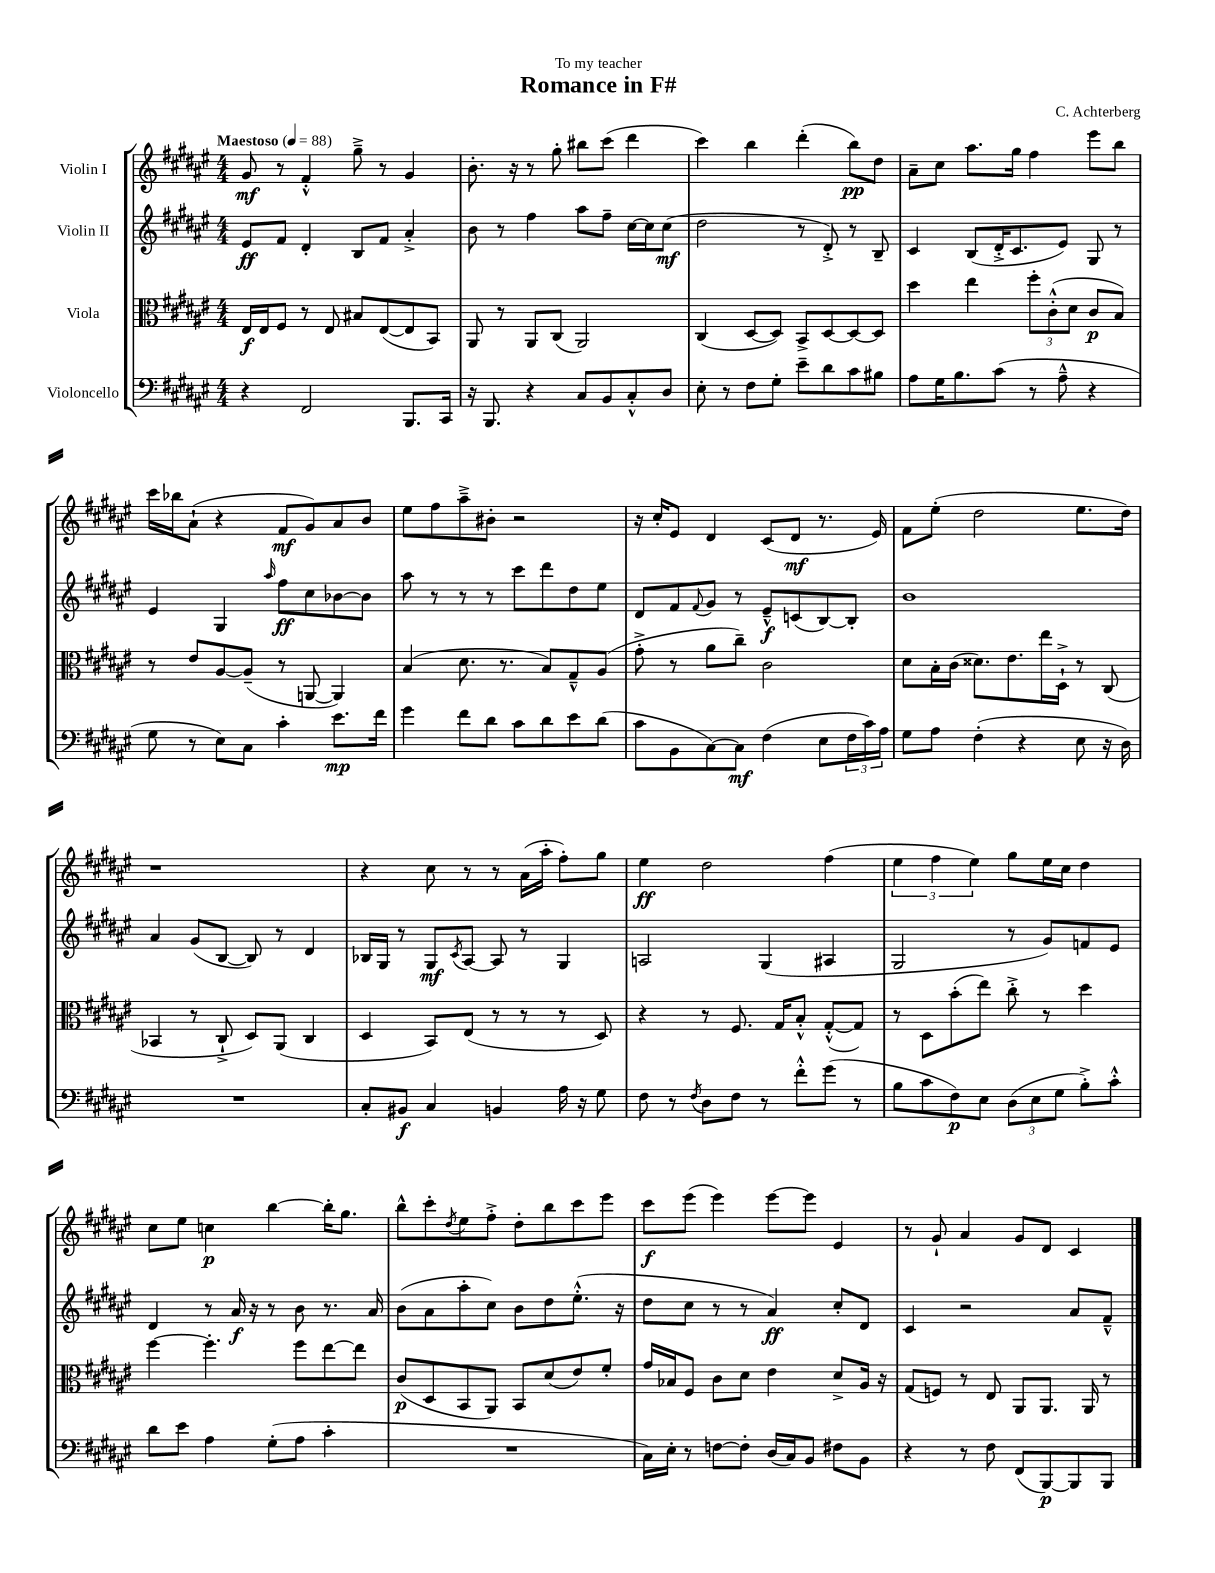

**kern	**dynam	**kern	**dynam	**kern	**dynam	**kern	**dynam
*part4	*part4	*part3	*part3	*part2	*part2	*part1	*part1
*staff4	*staff4	*staff3	*staff3	*staff2	*staff2	*staff1	*staff1
*I"Violoncello	*	*I"Viola	*	*I"Violin II	*	*I"Violin I	*
*clefF4	*	*clefC3	*	*clefG2	*	*clefG2	*
*k[f#c#g#d#a#e#]	*	*k[f#c#g#d#a#e#]	*	*k[f#c#g#d#a#e#]	*	*k[f#c#g#d#a#e#]	*
*M4/4	*	*M4/4	*	*M4/4	*	*M4/4	*
*MM88	*	*MM88	*	*MM88	*	*MM88	*
=1	=1	=1	=1	=1	=1	=1	=1
!	!	!	!	!	!	!LO:TX:a:B:t=Maestoso	!
4r	.	16E#/LL	f	8e#/L	ff	8g#/	mf
.	.	16E#/J	.	.	.	.	.
.	.	8F#/J	.	8f#/J	.	8r	.
2FF#/	.	8r	.	4d#'/	.	4f#'^^/	.
.	.	8E#/	.	.	.	.	.
.	.	8B#X/L	.	8B/L	.	8gg#~^\	.
.	.	([8E#/	.	8f#/J	.	8r	.
8.BBB/L	.	8E#/]	.	4a#'^/	.	4g#/	.
.	.	8BB/J)	.	.	.	.	.
16CC#/Jk	.	.	.	.	.	.	.
=2	=2	=2	=2	=2	=2	=2	=2
16r	.	8AA#/	.	8b\	.	8.b'\	.
8.BBB/	.	.	.	.	.	.	.
.	.	8r	.	8r	.	.	.
.	.	.	.	.	.	16r	.
4r	.	8AA#/L	.	4ff#\	.	8r	.
.	.	(8C#/J	.	.	.	8gg#'\	.
8C#/L	.	2AA#/)	.	8aa#\L	.	8bb#X\L	.
8BB/	.	.	.	8ff#~\J	.	(8ccc#\J	.
8C#'^^/	.	.	.	[16cc#\LL	.	4ddd#\	.
.	.	.	.	16cc#\J]	.	.	.
8D#/J	.	.	.	(8cc#\J	mf	.	.
=3	=3	=3	=3	=3	=3	=3	=3
8E#'\	.	(4C#/	.	2dd#\	.	4ccc#\)	.
8r	.	.	.	.	.	.	.
8F#\L	.	[8D#/L	.	.	.	4bb\	.
8G#'\J	.	8D#/J])	.	.	.	.	.
8e#~\L	.	8BB^/L	.	8r	.	(4ddd#'\	.
8d#\	.	[8D#/	.	8d#'^/)	.	.	.
8c#\	.	8D#/_	.	8r	.	8bb\L)	pp
8B#X\J	.	8D#/J]	.	8B~/	.	8dd#\J	.
=4	=4	=4	=4	=4	=4	=4	=4
8A#\L	.	4dd#\	.	4c#/	.	8a#~\L	.
16G#\K	.	.	.	.	.	8cc#\J	.
8.B\	.	.	.	.	.	.	.
.	.	4ee#\	.	(8B/L	.	8.aa#\L	.
(8c#\J	.	.	.	16d#'^/K	.	.	.
.	.	.	.	8.c#/	.	16gg#\Jk	.
8r	.	12ff#'\L	.	.	.	4ff#\	.
.	.	(12c#'^^\	.	.	.	.	.
8A#~^^\	.	.	.	8e#/J)	.	.	.
.	.	12d#\J	.	.	.	.	.
4r	.	8c#/L	p	8G#/	.	8eee#\L	.
.	.	8B/J)	.	8r	.	8bb\J	.
!!LO:LB:g=z
=5	=5	=5	=5	=5	=5	=5	=5
8G#\	.	8r	.	4e#/	.	16ccc#\LL	.
.	.	.	.	.	.	16bb-X\J	.
8r	.	8e#/L	.	.	.	(8a#`\J	.
8E#\L)	.	[8A#/	.	4G#/	.	4r	.
8C#\J	.	(8A#~/J]	.	.	.	.	.
.	.	.	.	16qqaa#/	.	.	.
4c#'\	.	8r	.	8ff#\L	ff	8f#/L	mf
.	.	[8AAn/	.	8cc#\	.	8g#/)	.
8.e#\L	mp	4AA/])	.	[8b-X\	.	8a#/	.
.	.	.	.	8b-\J]	.	8b/J	.
16f#\Jk	.	.	.	.	.	.	.
=6	=6	=6	=6	=6	=6	=6	=6
4g#\	.	(4B/	.	8aa#\	.	8ee#\L	.
.	.	.	.	8r	.	8ff#\	.
8f#\L	.	8.d#\	.	8r	.	8aa#~^\	.
8d#\J	.	.	.	8r	.	8b#X'\J	.
.	.	8.r	.	.	.	.	.
8c#\L	.	.	.	8ccc#\L	.	2r	.
8d#\	.	8B/L)	.	8ddd#\	.	.	.
8e#\	.	8G#~^^/	.	8dd#\	.	.	.
(8d#\J	.	(8A#/J	.	8ee#\J	.	.	.
=7	=7	=7	=7	=7	=7	=7	=7
8c#\L	.	8g#'^\	.	8d#/L	.	16r	.
.	.	.	.	.	.	16cc#'/KL	.
8BB\	.	8r	.	8f#/	.	8e#/J	.
.	.	.	.	8qqf#/	.	.	.
[8C#\)	.	8a#\L	.	8g#/J	.	4d#/	.
8C#\J]	mf	8cc#~\J)	.	8r	.	.	.
(4F#\	.	2c#\	.	8e#~^^/L	f	(8c#/L	.
.	.	.	.	(8cn/	.	8d#/J	mf
8E#\L	.	.	.	[8B/)	.	8.r	.
24F#\L	.	.	.	8B'/J]	.	.	.
24c#\)	.	.	.	.	.	.	.
.	.	.	.	.	.	16e#/)	.
24A#\JJ	.	.	.	.	.	.	.
=8	=8	=8	=8	=8	=8	=8	=8
8G#\L	.	8d#\L	.	1b	.	8f#\L	.
8A#\J	.	16B'\L	.	.	.	(8ee#'\J	.
.	.	(16c#\JJ	.	.	.	.	.
(4F#'\	.	8.d##X\L)	.	.	.	2dd#\	.
.	.	8.e#\	.	.	.	.	.
4r	.	.	.	.	.	.	.
.	.	16ee#\L	.	.	.	.	.
.	.	16D#`^\JJ	.	.	.	.	.
8E#\	.	8r	.	.	.	8.ee#\L	.
16r	.	(8C#/	.	.	.	.	.
16D#\)	.	.	.	.	.	16dd#\Jk)	.
!!LO:LB:g=z
=9	=9	=9	=9	=9	=9	=9	=9
1r	.	4BB-X/	.	4a#/	.	1r	.
.	.	8r	.	(8g#/L	.	.	.
.	.	8C#`^/	.	[8B/J	.	.	.
.	.	8D#/L)	.	8B/])	.	.	.
.	.	(8AA#/J	.	8r	.	.	.
.	.	4C#/	.	4d#/	.	.	.
=10	=10	=10	=10	=10	=10	=10	=10
8C#'/L	.	4D#/	.	16B-X/LL	.	4r	.
.	.	.	.	16G#/JJ	.	.	.
8BB#X/J	f	.	.	8r	.	.	.
4C#/	.	8BB/L)	.	8G#/L	mf	8cc#\	.
.	.	.	.	8qc#/	.	.	.
.	.	(8E#/J	.	[8A#/J	.	8r	.
4BBn/	.	8r	.	8A#/]	.	8r	.
.	.	8r	.	8r	.	(16a#\LL	.
.	.	.	.	.	.	16aa#'\JJ	.
16A#\	.	8r	.	4G#/	.	8ff#'\L)	.
16r	.	.	.	.	.	.	.
8G#\	.	8D#/)	.	.	.	8gg#\J	.
=11	=11	=11	=11	=11	=11	=11	=11
8F#\	.	4r	.	2An/	.	4ee#\	ff
8r	.	.	.	.	.	.	.
8qF#/	.	.	.	.	.	.	.
8D#\L	.	8r	.	.	.	2dd#\	.
8F#\J	.	8.F#/	.	.	.	.	.
8r	.	.	.	(4G#/	.	.	.
.	.	16G#/KL	.	.	.	.	.
8f#'^^\L	.	8B'^^/J	.	.	.	.	.
(8g#\J	.	([8G#'^^/L	.	4A#X/	.	(4ff#\	.
8r	.	8G#/J])	.	.	.	.	.
=12	=12	=12	=12	=12	=12	=12	=12
8B\L	.	8r	.	2G#/	.	6ee#\	.
8c#\	.	8D#\L	.	.	.	.	.
.	.	.	.	.	.	6ff#\	.
8F#\)	p	(8b'\	.	.	.	.	.
.	.	.	.	.	.	6ee#\)	.
8E#\J	.	8ee#\J)	.	.	.	.	.
(12D#\L	.	8cc#'^\	.	8r	.	8gg#\L	.
12E#\	.	.	.	.	.	.	.
.	.	8r	.	8g#/L)	.	16ee#\L	.
12G#\J	.	.	.	.	.	.	.
.	.	.	.	.	.	16cc#\JJ	.
8B'^\L)	.	4dd#\	.	8fn/	.	4dd#\	.
8c#'^^\J	.	.	.	8e#/J	.	.	.
!!LO:LB:g=z
=13	=13	=13	=13	=13	=13	=13	=13
8d#\L	.	[4ff#\	.	4d#/	.	8cc#\L	.
8e#\J	.	.	.	.	.	8ee#\J	.
4A#\	.	4.ff#'\]	.	8r	.	4ccn\	p
.	.	.	.	16a#/	f	.	.
.	.	.	.	16r	.	.	.
(8G#'\L	.	.	.	8r	.	[4bb\	.
8A#\J	.	8ff#\L	.	8b\	.	.	.
4c#'\	.	[8ee#\	.	8.r	.	16bb'\KL]	.
.	.	.	.	.	.	8.gg#\J	.
.	.	8ee#\J]	.	.	.	.	.
.	.	.	.	16a#/	.	.	.
=14	=14	=14	=14	=14	=14	=14	=14
1r	.	(8c#/L	p	(8b\L	.	8bb^^\L	.
.	.	8D#/	.	8a#\	.	8ccc#'\	.
.	.	.	.	.	.	8qdd#/	.
.	.	8BB/	.	8aa#'\	.	8ee#\	.
.	.	8AA#/J)	.	8cc#\J)	.	8ff#'^\J	.
.	.	8BB/L	.	8b\L	.	8dd#'\L	.
.	.	(8d#/	.	8dd#\	.	8bb\	.
.	.	8e#/)	.	(8.ee#'^^\J	.	8ccc#\	.
.	.	8f#'/J	.	.	.	8eee#\J	.
.	.	.	.	16r	.	.	.
=15	=15	=15	=15	=15	=15	=15	=15
16C#\LL)	.	16g#/LL	.	8dd#\L	.	8ccc#\L	f
16E#'\JJ	.	16B-X/J	.	.	.	.	.
8r	.	8F#/J	.	8cc#\J	.	(8eee#\J	.
[8Fn\L	.	8c#\L	.	8r	.	4eee#\)	.
8F'\J]	.	8d#\J	.	8r	.	.	.
(16D#/LL	.	4e#\	.	4a#/)	ff	[8eee#\L	.
16C#/J)	.	.	.	.	.	.	.
8BB/J	.	.	.	.	.	8eee#\J]	.
8F#X\L	.	8d#^/L	.	8cc#'/L	.	4e#/	.
8BB\J	.	16A#/Jk	.	8d#/J	.	.	.
.	.	16r	.	.	.	.	.
=16	=16	=16	=16	=16	=16	=16	=16
4r	.	(8G#/L	.	4c#/	.	8r	.
.	.	8Fn/J)	.	.	.	8g#`/	.
8r	.	8r	.	2r	.	4a#/	.
8F#\	.	8E#/	.	.	.	.	.
(8FF#/L	.	8AA#/L	.	.	.	8g#/L	.
[8BBB/)	p	8.AA#/J	.	.	.	8d#/J	.
8BBB/]	.	.	.	8a#/L	.	4c#/	.
.	.	16AA#/	.	.	.	.	.
8BBB/J	.	8r	.	8f#~^^/J	.	.	.
==	==	==	==	==	==	==	==
*-	*-	*-	*-	*-	*-	*-	*-
